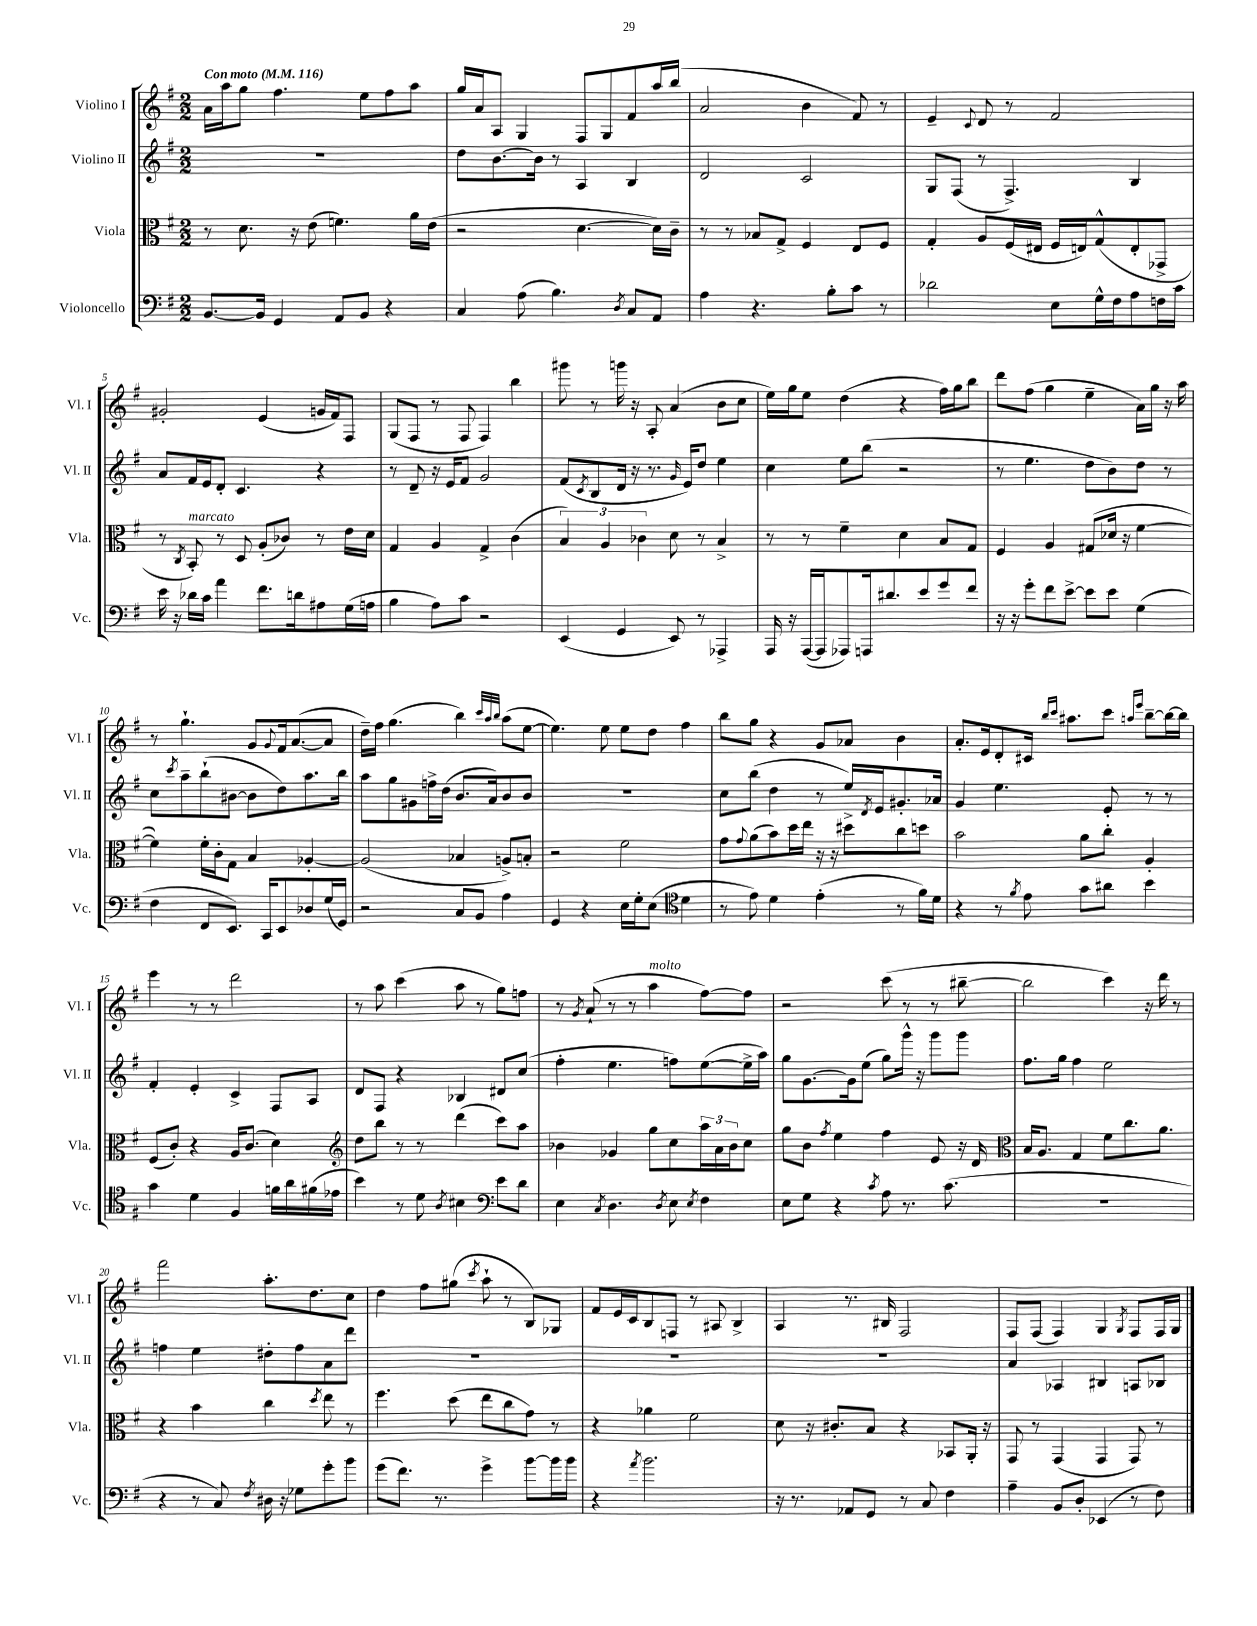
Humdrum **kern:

**kern	**kern	**kern	**kern
*staff4	*staff3	*staff2	*staff1
*clefF4	*clefC3	*clefG2	*clefG2
*k[f#]	*k[f#]	*k[f#]	*k[f#]
*M2/2	*M2/2	*M2/2	*M2/2
*MM116	*MM116	*MM116	*MM116
[8.BB/L	8r	1r	16a\LL
.	.	.	16aa\J
.	8.d\	.	8gg\J
16BB/]Jk	.	.	.
4GG/	.	.	4.ff#\
.	16r	.	.
.	(8e\	.	.
8AA/L	4.f\)	.	.
8BB/J	.	.	8ee\L
4r	.	.	8ff#\
.	16a\LL	.	8aa\J
.	(16e\JJ	.	.
=	=	=	=
4C/	2r	8dd\L	16gg/LL
.	.	.	16a/J
.	.	[8.b\	8A/J
(8A\	.	.	4G/
.	.	16b\]Jk	.
4.B\)	.	8r	.
.	[4.d\	4A/	8F#/L
.	.	.	8G/
8qD/	.	.	.
8C/L	.	4B/	8f#/
8AA/J	16d\]LL)	.	16aa/L
.	16c~\JJ	.	(16bb/JJ
=	=	=	=
4A\	8r	2d/	2a/
.	8r	.	.
4.r	8B-/L	.	.
.	8G^/J	.	.
.	4F#/	2c/	4b\
8B'\L	.	.	.
8c\J	8E/L	.	8f#/)
8r	8F#/J	.	8r
=	=	=	=
2d-\	4G'/	8G/L	4e~/
.	.	(8F#/J	.
.	.	.	8qqc/
.	8A/L	8r	8d/
.	(16F#/L	4.F#^/)	8r
.	16E#/JJ	.	.
8E\L	16F#/LL	.	2f#/
.	16E/J)	.	.
16G^^\L	(8G^^/	.	.
16F#\J	.	.	.
8A\	8E'/	4B/	.
16F\L	8GG-^/J	.	.
16c\JJ	.	.	.
=	=	=	=
16e\	8r	8a/L	2g#'/
16r	.	.	.
.	8qC/	.	.
16d-\LL	8BB'/)	16f#/L	.
16c\JJ	.	16e/J	.
4a\	8r	8d'/J	.
.	8D/	4.c/	.
8.f#\L	(8A'/L	.	(4e/
.	8c-/J)	.	.
16d\k	.	.	.
8A#\	8r	4r	16g/LL
.	.	.	16f#/J)
(16G\L	16e\LL	.	8F#/J
16A\JJ	16d\JJ	.	.
=	=	=	=
4B\	4G/	8r	(8G/L
.	.	8d~/	8F#/J
8A\L)	4A/	16r	8r
.	.	16e/LK	.
8c\J	.	8f#/J	8F#/
2r	4G^/	2g/	4F#/)
.	(4c\	.	4bb\
=	=	=	=
(4EE/	6B/)	(8f#/L	8ggg#\
.	.	8qc/	.
.	.	8B/	8r
.	6A/	.	.
4GG/	.	16d/Jk	16ggg\
.	.	16r	16r
.	6c-\	.	.
.	.	8.r	8A'/
8EE/)	8d\	.	(4a/
.	.	16qqg/	.
.	.	16e/LK)	.
8r	8r	8dd/J	.
4AAA-^/	4B^/	4ee\	8b\L
.	.	.	8cc\J
=	=	=	=
16AAA/	8r	4cc\	16ee\LL)
16r	.	.	16gg\J
([16AAA/LL	8r	.	8ee\J
16AAA/]J	.	.	.
8AAA-/)	4f#~\	8ee\L	(4dd\
16AAA/k	.	(8bb\J	.
8.d#/	.	.	.
.	4d\	2r	4r
8e/	.	.	.
8g/	8B/L	.	16ff#\LL)
.	.	.	16gg\J
8f#/J	8G/J	.	8bb\J
=	=	=	=
16r	4F#/	8r	8ddd\L
16r	.	.	.
8g'\L	.	4.ee\	(8ff#\J
8f#\	4A/	.	4gg\
[8e^\J	.	.	.
8e\]L	(8G#/L	8dd\L	4ee~\
8e\J	16d-/Jk	8b\)	.
.	16r	.	.
(4G\	[4f#\	8dd\J	16a\LL)
.	.	.	16gg\JJ
.	.	8r	16r
.	.	.	16aa\
=	=	=	=
4F#\	4f#\])	8cc\L	8r
.	.	8qccc/	.
.	.	8aa~\	4.gg`\
8FF#/L	16f#'\LL	(8bb`\	.
.	16c'\J	.	.
8.EE/J)	8G\J	[8b#\J	.
.	4B/	8b#\]L	8g/L
16CC/LK	.	.	.
.	.	.	8qqg/
8EE/	.	8dd\)	16f#/k
.	.	.	([8.a/
8D-/	[4A-'/	8.aa\	.
(16G/L	.	.	8a/]J
16GG/JJ)	.	16bb\Jk	.
=	=	=	=
2r	(2A-/]	8aa\L	16dd~\LL)
.	.	.	16ff#\JJ
.	.	8gg\	(4.gg\
.	.	8g#\	.
.	.	16ff^\L	.
.	.	(16dd\JJ	.
8C/L	4B-/	8.b/L	4bb\)
8BB/J	.	.	.
.	.	16a/k)	.
.	.	.	32qqccc/LLL
.	.	.	32qqaa/
.	.	.	32qqbb/JJJ
4A\	8A^/L)	8b/	(8aa\L
.	8B'/J	8b/J	[8ee\J
=	=	=	=
4GG/	2r	1r	4.ee\])
4r	.	.	.
.	.	.	8ee\
16E\LL	2f#\	.	8ee\L
16G'\J	.	.	.
(8E\J	.	.	8dd\J
*clefC4	*	*	*
4d\	.	.	4ff#\
=	=	=	=
8r	8g\L	8cc\L	8bb\L
.	8qqg/	.	.
8e\)	(8a\	(8bb\J	8gg\J
4d\	8b\)	4dd\	4r
.	16dd\L	.	.
.	16ee\JJ	.	.
(4e'\	16r	8r	8g/L
.	16r	.	.
.	8dd#\L	16ee^/LL)	8a-/J
.	.	8qd/	.
.	.	16e/J	.
8r	8cc\	8.g#'/	4b\
16f#\LL)	8dd\J	.	.
16d\JJ	.	16a-/Jk	.
=	=	=	=
4r	2b\	4g/	8.a'/L
.	.	.	16e/k
8r	.	4.ee\	8d'/
8qf#/	.	.	.
8e\	.	.	16c#/Jk
.	.	.	16qqbb/LL
.	.	.	16qqccc/JJ
.	.	.	8.aa#\L
8g\L	8a\L	.	.
8a#\J	8cc'\J	8e'/	8ccc\J
.	.	.	16qqaa/LL
.	.	.	16qqeee/JJ
4b\	4A'/	8r	[8bb~\L
.	.	8r	16bb\_L
.	.	.	16bb\]JJ
=	=	=	=
4g\	(8F#/L	4f#'/	4eee\
.	8c'/J)	.	.
4d\	4r	4e'/	8r
.	.	.	8r
4F#/	16A/LK	4c^/	2ddd\
.	(8.c/J	.	.
16f\LL	4d\)	8F#/L	.
16a\	.	.	.
(16f#\	.	8A/J	.
16e-\JJ	.	.	.
=	=	=	=
*	*clefG2	*	*
4b\)	8dd\L	8d/L	8r
.	8bb\J	8F#/J	8aa\
8r	8r	4r	(4ccc\
8d\	8r	.	.
8qA/	.	.	.
4B#\	(4ddd\	4B-/	8aa\
.	.	.	8r
*clefF4	*	*	*
8e\L	8ccc\L)	8d#/L	8gg\L)
8d\J	8aa\J	(8cc/J	8ff\J
=	=	=	=
4E\	4b-\	4ff#'\	8r
.	.	.	8qg/
.	.	.	(8a`/
8qC/	.	.	.
4.D\	4g-/	4.ee\	8r
.	.	.	8r
.	8gg\L	.	4aa\
8qD/	.	.	.
8E\	8cc\	8ff\L)	.
8qE/	.	.	.
4F#\	24aa\L	([8ee\	[8ff#\L)
.	24a\	.	.
.	24b-\J	.	.
.	8cc\J	16ee^\]L	8ff#\]J
.	.	16aa\JJ)	.
=	=	=	=
8E\L	8gg\L	8gg\L	2r
8G\J	8b\J	[8.g\	.
.	8qff#/	.	.
4r	4ee\	.	.
.	.	16g\]k	.
.	.	(8ee\J	.
8qc/	.	.	.
8A\	4ff#\	8gg\L)	(8ccc\
8.r	.	16ggg^^\Jk	8r
.	.	16r	.
.	8e/	8ggg\L	8r
(8.c\	.	.	.
.	16r	8ggg\J	[8bb#~\
.	16d/	.	.
=	=	=	=
*	*clefC3	*	*
1r	16B/LK	8.ff#\L	2bb#\]
.	8.A/J	.	.
.	.	16gg\Jk	.
.	4G/	4ff#\	.
.	8f#\L	2ee\	4ccc\)
.	8.cc\	.	.
.	.	.	16r
.	8.a\J	.	16ddd\
.	.	.	8r
=	=	=	=
4r	4r	4ff\	2fff#\
8r	4b\	4ee\	.
8C/)	.	.	.
8qF#/	.	.	.
16D#\	4cc\	8dd#'\L	8.aa'\L
16r	.	.	.
8G-\L	.	8ff\	.
.	.	.	8.dd\
.	8qdd/	.	.
8g'\	8ee\	8a\	.
8b\J	8r	8ddd\J	8cc\J
=	=	=	=
(8g\L	4.ff#\	1r	4dd\
8.f#\J)	.	.	.
.	.	.	8ff#\L
8.r	.	.	.
.	(8dd\	.	(8gg#\J
.	.	.	8qccc/
4g^\	8ee\L	.	8aa`\
.	8cc\	.	8r
[8b\L	8g\J)	.	8B/L)
16b\]L	8r	.	8G-/J
16b\JJ	.	.	.
=	=	=	=
4r	4r	1r	8f#/L
.	.	.	16e/L
.	.	.	16c/J
8qa/	.	.	.
2.b\	4a-\	.	8B/
.	.	.	8F/J
.	2f#\	.	8r
.	.	.	8A#/
.	.	.	4B^/
=	=	=	=
16r	8d\	1r	4A/
8.r	.	.	.
.	16r	.	.
.	8.c#'/L	.	.
8AA-/L	.	.	8.r
8GG/J	8B/J	.	.
.	.	.	16B#/
8r	4r	.	2F#/
8C/	.	.	.
4F#\	8BB-/L	.	.
.	16AA'/Jk	.	.
.	16r	.	.
=	=	=	=
4A~\	8GG/	4a/	8F#/L
.	8r	.	(8F#/J
8BB/L	(4GG/	4A-/	4F#/)
8D'/J	.	.	.
(4EE-/	4GG/	4B#/	4G/
.	.	.	8qG/
8r	8GG/)	8A/L	8F#/L
8F#\)	8r	8B-/J	16F#/L
.	.	.	16G/JJ
==	==	==	==
*-	*-	*-	*-
